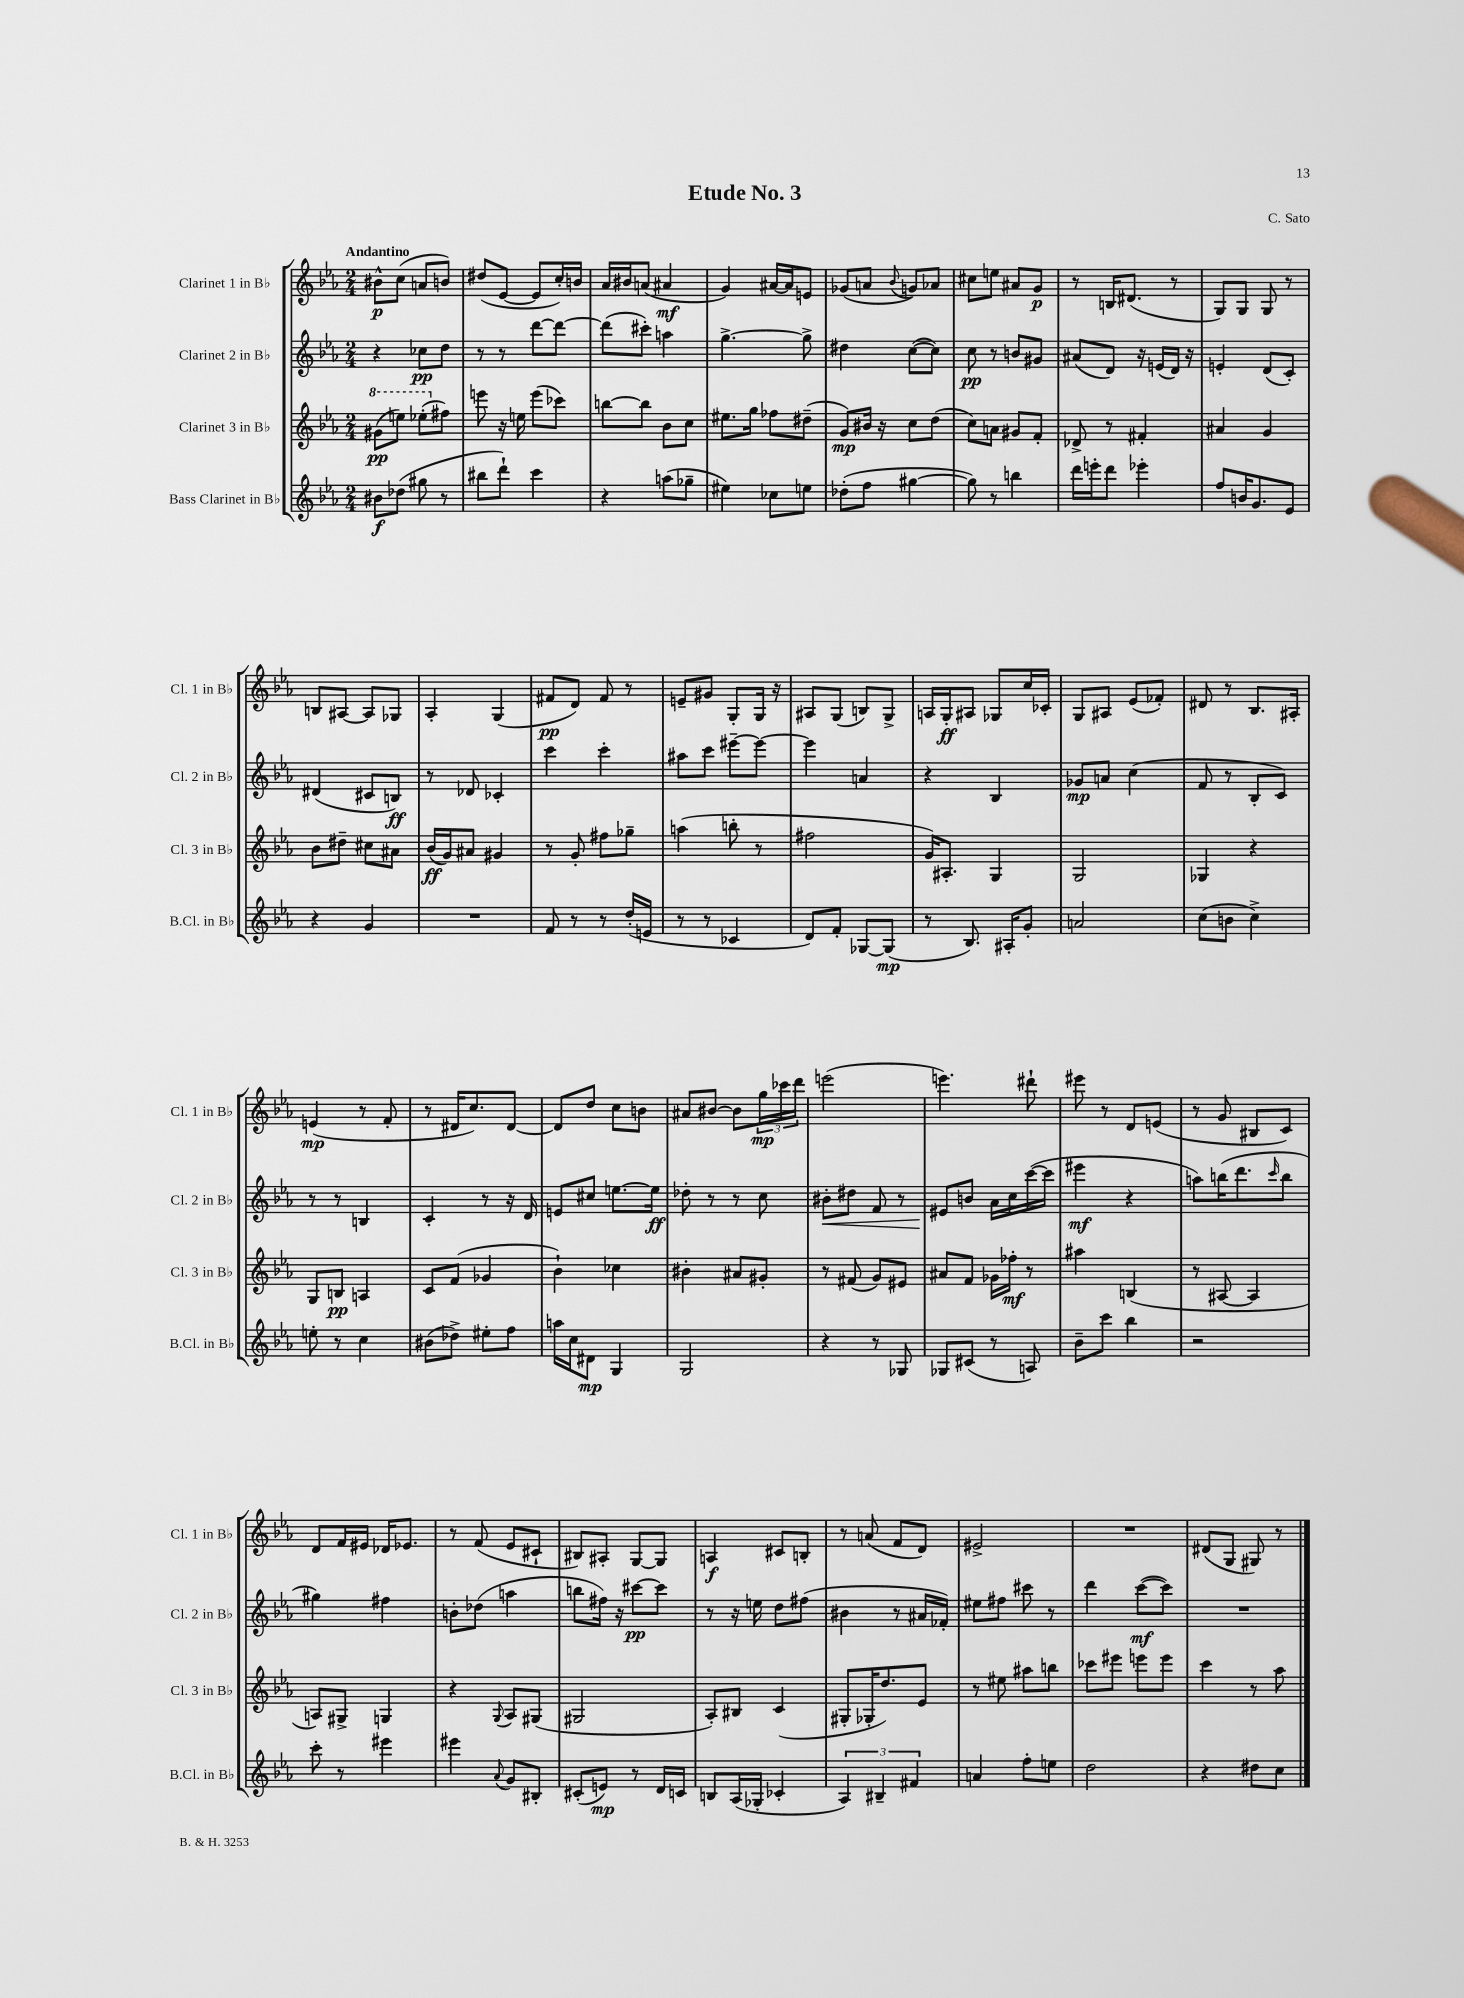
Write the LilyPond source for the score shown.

\header { title = "Etude No. 3" composer = "C. Sato" }
<<
\new StaffGroup <<
\new Staff = "s0" \with { instrumentName = "Clarinet 1 in Bb" shortInstrumentName = "Cl. 1 in Bb" } {
    \clef treble \key ees \major \numericTimeSignature \time 2/4 \tempo "Andantino"
    bis'8-^\p c''8( a'8 b'8) |
    dis''8( ees'8~ ees'8 c''16-.) b'16 |
    aes'16 bis'16 a'8( ais'4\mf |
    g'4) ais'16~ ais'16 e'8 |
    ges'8( a'8 \appoggiatura { bes'8 } g'8) aes'8 |
    cis''8 e''8 ais'8 g'8\p |
    r8 b16 dis'8.( r8 |
    g8) g8 g8 r8 |
    b8 ais8~ ais8 ges8 |
    aes4-. g4( |
    fis'8\pp d'8) fis'8 r8 |
    e'8-- gis'8 g8-. g16 r16 |
    ais8 g8( b8) g8-> |
    a16 g16-.\ff ais8 ges8 c''16 ces'16-. |
    g8 ais8 ees'8( fes'8-.) |
    dis'8 r8 bes8. ais16-. |
    e'4\mp( r8 f'8-. |
    r8 dis'16 c''8.) dis'8~ |
    dis'8 d''8 c''8 b'8 |
    ais'8 bis'8~ bis'8 \tuplet 3/2 { g''16\mp ces'''16 d'''16 } |
    e'''2( |
    e'''4.) dis'''8-! |
    eis'''8 r8 d'8 e'8( |
    r8 g'8 bis8 c'8) |
    d'8 f'16 eis'16 des'16 ees'8. |
    r8 f'8( ees'8 cis'8-! |
    bis8) ais8-. g8~ g8 |
    a4\f cis'8 b8-. |
    r8 a'8( f'8 d'8) |
    eis'2-> |
    R2 |
    dis'8( g8 gis8) r8 \bar "|." |
}
\new Staff = "s1" \with { instrumentName = "Clarinet 2 in Bb" shortInstrumentName = "Cl. 2 in Bb" } {
    \clef treble \key ees \major \numericTimeSignature \time 2/4
    r4 ces''8\pp d''8 |
    r8 r8 d'''8~ d'''8~ |
    d'''8( cis'''8-.) a''4 |
    g''4.~-> g''8-> |
    dis''4 c''8~( c''8) |
    c''8\pp r8 b'8 gis'8 |
    ais'8( d'8) r16 e'16( d'16) r16 |
    e'4-. d'8( c'8-.) |
    dis'4( cis'8 b8\ff) |
    r8 des'8 ces'4-. |
    c'''4 c'''4-. |
    ais''8 c'''8 eis'''8~-- eis'''8~ |
    eis'''4 a'4 |
    r4 bes4 |
    ges'8\mp a'8 c''4( |
    f'8 r8 bes8-. c'8) |
    r8 r8 b4 |
    c'4-. r8 r16 d'16 |
    e'8 cis''8 e''8.~ e''16\ff |
    des''8-. r8 r8 c''8 |
    bis'8-.\< dis''8 f'8 r8 |
    eis'8\! b'8 aes'16 c''16 c'''16~( c'''16 |
    eis'''4\mf r4 |
    a''8) b''16( d'''8. \grace { c'''16 } b''8 |
    gis''4) fis''4 |
    b'8-. des''8( a''4 |
    b''8 fis''16) r16 cis'''8~\pp cis'''8 |
    r8 r16 e''16 d''8 fis''8( |
    bis'4 r8 ais'16 fes'16-.) |
    eis''8 fis''8 cis'''8 r8 |
    d'''4 c'''8~\mf( c'''8) |
    R2 \bar "|." |
}
\new Staff = "s2" \with { instrumentName = "Clarinet 3 in Bb" shortInstrumentName = "Cl. 3 in Bb" } {
    \clef treble \key ees \major \numericTimeSignature \time 2/4
    \ottava #1 gis''8\pp( e'''8) ees'''8-.( \ottava #0 fis''8) |
    e'''8 r16 e''16 e'''8( ces'''8) |
    b''8~ b''8 bes'8 c''8 |
    eis''8. g''16 fes''8 dis''8--( |
    g'8\mp) bis'16 r16 c''8 d''8( |
    c''8) a'8 gis'8 f'8-. |
    des'8-> r8 fis'4-. |
    ais'4 g'4 |
    bes'8 dis''8-- cis''8 ais'8 |
    bes'16\ff( g'16) ais'8 gis'4 |
    r8 g'8-. fis''8 ges''8-- |
    a''4( b''8-. r8 |
    fis''2 |
    g'16) ais8.-. g4 |
    g2 |
    ges4 r4 |
    g8 b8\pp a4 |
    c'8 f'8( ges'4 |
    bes'4-!) ces''4 |
    bis'4-. ais'8 gis'8-. |
    r8 fis'8( g'8) eis'8 |
    ais'8 f'8 ges'16 fes''16-.\mf r8 |
    ais''4 b4( |
    r8 ais8~ ais4 |
    a8) gis8-> g4 |
    r4 \appoggiatura { g8 } aes8 gis8( |
    gis2 |
    aes8-.) bis8 c'4( |
    gis8-. ges16-. d''8.) ees'8 |
    r8 eis''8 ais''8 b''8 |
    ces'''8 eis'''8 e'''8 e'''8 |
    c'''4 r8 aes''8 \bar "|." |
}
\new Staff = "s3" \with { instrumentName = "Bass Clarinet in Bb" shortInstrumentName = "B.Cl. in Bb" } {
    \clef treble \key ees \major \numericTimeSignature \time 2/4
    bis'8\f des''8( gis''8 r8 |
    bis''8 d'''8-!) c'''4 |
    r4 a''8( ges''8-- |
    eis''4) ces''8 e''8 |
    des''8-.( f''8 gis''4~ |
    gis''8) r8 b''4 |
    d'''16 e'''16-. d'''8 ees'''4-. |
    f''8 b'16 g'8. ees'8 |
    r4 g'4 |
    R2 |
    f'8 r8 r8 d''16-.( e'16 |
    r8 r8 ces'4 |
    d'8) f'8-. ges8~ ges8\mp( |
    r8 bes8.) ais16-. g'8-. |
    a'2 |
    c''8( b'8 c''4->) |
    e''8-. r8 c''4 |
    bis'8( des''8->) eis''8-. f''8 |
    a''16 c''16 dis'8\mp g4 |
    g2 |
    r4 r8 ges8 |
    ges8 cis'8( r8 a8) |
    bes'8-- c'''8 bes''4 |
    r2 |
    c'''8-. r8 eis'''4 |
    eis'''4 \appoggiatura { aes'8 } g'8 bis8-. |
    cis'8-.( e'8\mp) r8 d'16 c'16 |
    b8 aes16( ges16-. ces'4-. |
    \tuplet 3/2 { aes4) bis4-- fis'4 } |
    a'4 f''8-. e''8 |
    d''2 |
    r4 dis''8 c''8 \bar "|." |
}
>>
>>
\layout { \context { \Score \remove "Bar_number_engraver" } }
